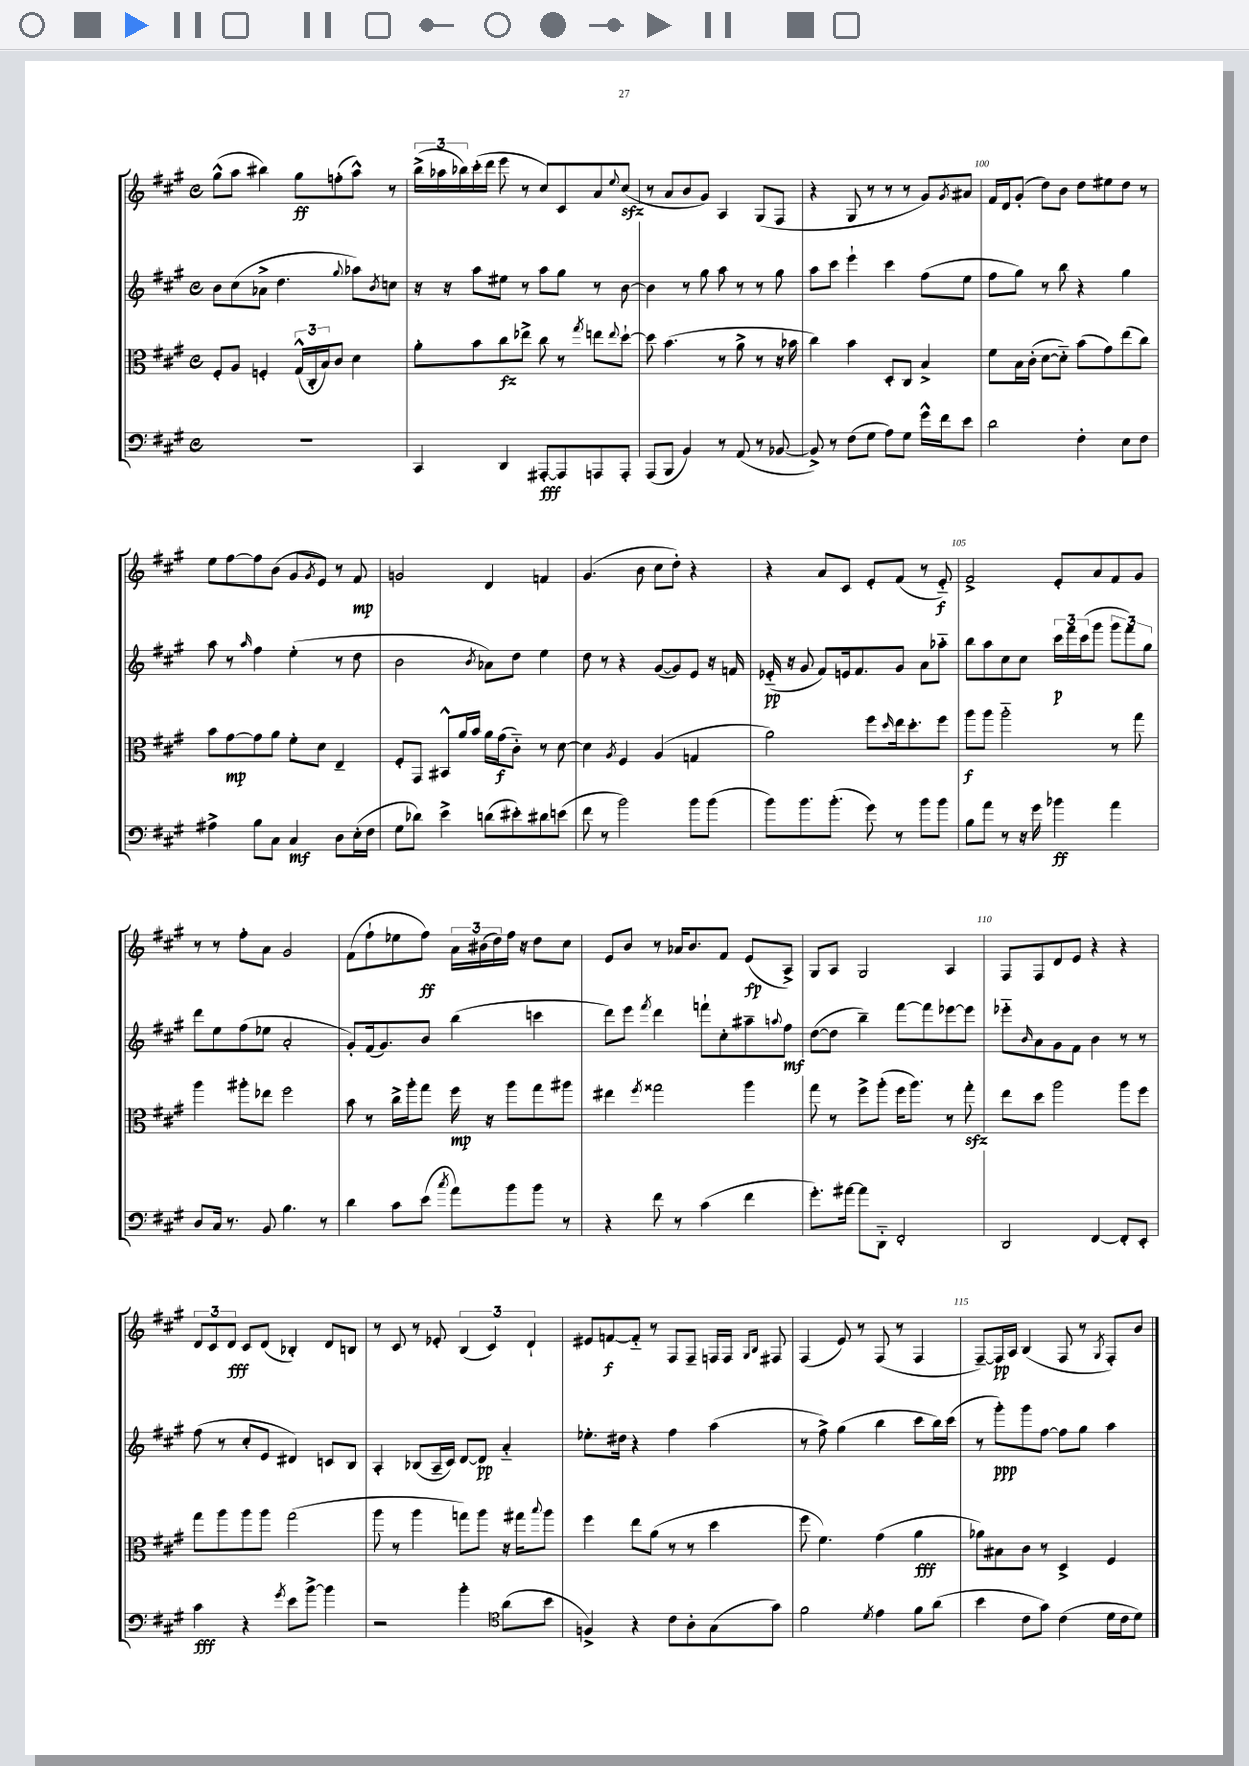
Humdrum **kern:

**kern	**dynam	**kern	**dynam	**kern	**dynam	**kern	**dynam
*part4	*part4	*part3	*part3	*part2	*part2	*part1	*part1
*staff4	*staff4	*staff3	*staff3	*staff2	*staff2	*staff1	*staff1
*clefF4	*	*clefC3	*	*clefG2	*	*clefG2	*
*k[f#c#g#]	*	*k[f#c#g#]	*	*k[f#c#g#]	*	*k[f#c#g#]	*
*M4/4	*	*M4/4	*	*M4/4	*	*M4/4	*
*met(c)	*	*met(c)	*	*met(c)	*	*met(c)	*
=96	=96	=96	=96	=96	=96	=96	=96
1r	.	8F#'/L	.	8b\L	.	(8gg#^^\L	.
.	.	8A/J	.	(8cc#\	.	8aa\J	.
.	.	4Fn'/	.	8a-X^\J	.	4bb#X\)	.
.	.	.	.	4.dd\	.	.	.
.	.	(24G#^^/LL	.	.	.	8gg#\L	ff
.	.	24C#'/	.	.	.	.	.
.	.	24B/J)	.	.	.	.	.
.	.	8c#/J	.	.	.	(8ffn'\	.
.	.	.	.	8qqgg#/	.	.	.
.	.	4d\	.	8aa-X\L)	.	8aa^^\J)	.
.	.	.	.	8qb/	.	.	.
.	.	.	.	8ccn\J	.	8r	.
=97	=97	=97	=97	=97	=97	=97	=97
4CC#/	.	8a'\L	.	16r	.	(24bb^\LL	.
.	.	.	.	.	.	24aa-X\	.
.	.	.	.	16r	.	.	.
.	.	.	.	.	.	24bb-X\)	.
.	.	8b\	.	8aa\L	.	(16ccc#'\	.
.	.	.	.	.	.	16ddd\JJ	.
4DD/	.	8cc#\	fz	8ee#X\J	.	8eee\	.
.	.	8ee-X^\J	.	8r	.	8r	.
[8AAA#X'/L	fff	8cc#\	.	8aa\L	.	8cc#/L)	.
8AAA#/]	.	8r	.	8gg#\J	.	8c#/	.
.	.	8qgg#/	.	.	.	.	.
8AAAn/	.	8een\L	.	8r	.	8a/	.
.	.	8qqee/	.	.	.	8qqee/	.
8AAA'/J	.	[8dd`\J	.	[8b\	.	(8cc#zz/J	.
=98	=98	=98	=98	=98	=98	=98	=98
(8AAA/L	.	8dd\]	.	4b\]	.	8r	.
8BBB/J	.	(4.b\	.	.	.	8a/L	.
4BB/)	.	.	.	8r	.	8b/	.
.	.	.	.	8gg#\	.	8g#/J)	.
8r	.	8r	.	8aa\	.	4A/	.
(8AA/	.	8a^\	.	8r	.	.	.
8r	.	8r	.	8r	.	(8G#/L	.
[8BB-X/	.	16r	.	8gg#\	.	8F#/J	.
.	.	16b-X\	.	.	.	.	.
=99	=99	=99	=99	=99	=99	=99	=99
8BB-^/])	.	4cc#\)	.	8aa\L	.	4r	.
8r	.	.	.	8ccc#\J	.	.	.
(8F#\L	.	4b\	.	4eee`\	.	8G#/	.
8G#\J	.	.	.	.	.	8r	.
8A\L)	.	8D'/L	.	4ccc#\	.	8r	.
8G#\J	.	8C#/J	.	.	.	8r	.
16g#^^\LL	.	4B^/	.	(8ff#\L	.	8g#/L)	.
16f#\J	.	.	.	.	.	.	.
.	.	.	.	.	.	8qg#/	.
8e\J	.	.	.	8ee\J	.	8a#X/J	.
=100	=100	=100	=100	=100	=100	=100	=100
2d\	.	8f#\L	.	8ff#\L	.	16f#/LL	.
.	.	.	.	.	.	16d/J	.
.	.	16B\L	.	8gg#\J)	.	(8g#'/J	.
.	.	(16c#'\JJ	.	.	.	.	.
.	.	[8d\L	.	8r	.	8dd\L)	.
.	.	8d\J])	.	8bb\	.	8b\J	.
4F#'\	.	(8b\L	.	4r	.	8dd\L	.
.	.	8g#\)	.	.	.	8ee#X\	.
8E\L	.	(8ee\	.	4gg#\	.	8dd\J	.
8F#\J	.	8cc#\J)	.	.	.	8r	.
!!LO:LB:g=z
=101	=101	=101	=101	=101	=101	=101	=101
4A#X^\	.	8b\L	.	8aa\	.	8ee\L	.
.	.	[8g#\	mp	8r	.	[8ff#\	.
.	.	.	.	16qqaa/	.	.	.
8B\L	.	8g#\]	.	4ff#\	.	8ff#\]	.
8C#\J	.	8a\J	.	.	.	(8b\J	.
4C#/	mf	8f#'\L	.	(4ee'\	.	8g#/L	.
.	.	.	.	.	.	8qg#/	.
.	.	8d\J	.	.	.	8e/J)	.
8D\L	.	4E~/	.	8r	.	8r	.
(16E'\L	.	.	.	8dd\	.	8f#/	mp
16F#\JJ	.	.	.	.	.	.	.
=102	=102	=102	=102	=102	=102	=102	=102
8G#\L	.	8F#'/L	.	2b\	.	2gn/	.
8d-X\J)	.	8GG#/J	.	.	.	.	.
4e^\	.	8BB#X^^/L	.	.	.	.	.
.	.	16a/L	.	.	.	.	.
.	.	16b/JJ	.	.	.	.	.
.	.	.	.	8qb/	.	.	.
(8dn\L	.	16a\LL	.	8a-X\L)	.	4d/	.
.	.	(16g#\J	f	.	.	.	.
8e#X'\)	.	8c#\J)	.	8dd\J	.	.	.
8d#X\	.	8r	.	4ee\	.	4fn/	.
(8en\J	.	[8d\	.	.	.	.	.
=103	=103	=103	=103	=103	=103	=103	=103
8f#\	.	4d\]	.	8dd\	.	(4.g#/	.
8r	.	.	.	8r	.	.	.
.	.	8qA/	.	.	.	.	.
2b\)	.	4F#/	.	4r	.	.	.
.	.	.	.	.	.	8b\	.
.	.	(4A/	.	([8g#/L	.	8cc#\L	.
.	.	.	.	8g#/])	.	8dd'\J)	.
8b\L	.	4Gn/	.	8e/J	.	4r	.
(8b\J	.	.	.	16r	.	.	.
.	.	.	.	16fn/	.	.	.
=104	=104	=104	=104	=104	=104	=104	=104
8b\L)	.	2a\)	.	(16e-X/	pp	4r	.
.	.	.	.	16r	.	.	.
8.b\	.	.	.	8g#/	.	.	.
.	.	.	.	8f#/L)	.	8a/L	.
(8.b'\J	.	.	.	.	.	.	.
.	.	.	.	16en/k	.	8c#/J	.
.	.	.	.	8.f#/	.	.	.
8g#\)	.	8ff#\L	.	.	.	8e'/L	.
.	.	16qqdd/	.	.	.	.	.
8r	.	16ee\k	.	8g#/J	.	(8f#/J	.
.	.	8.dd'\	.	.	.	.	.
8b\L	.	.	.	8a\L	.	8r	.
8b\J	.	8ff#\J	.	8aa-X\J	.	8e/)	f
=105	=105	=105	=105	=105	=105	=105	=105
8B\L	.	8aa\L	f	8bb\L	.	2f#^/	.
8a\J	.	8aa\J	.	8aa\	.	.	.
8r	.	2aa\	.	8cc#\	.	.	.
16r	.	.	.	8cc#\J	.	.	.
16g#\	.	.	.	.	.	.	.
4b-X\	ff	.	.	24ccc#\LL	p	8e'/L	.
.	.	.	.	24fff#\	.	.	.
.	.	.	.	(24ccc#\J	.	.	.
.	.	.	.	8ggg#\J	.	8a/	.
4a\	.	8r	.	12ggg#\L	.	8f#/	.
.	.	.	.	12fff#\)	.	.	.
.	.	8gg#\	.	.	.	8g#/J	.
.	.	.	.	12gg#\J	.	.	.
!!LO:LB:g=z
=106	=106	=106	=106	=106	=106	=106	=106
8D/L	.	4aa\	.	8ddd\L	.	8r	.
16C#/Jk	.	.	.	8ee\	.	8r	.
8.r	.	.	.	.	.	.	.
.	.	8aa#X'\L	.	(8ff#\	.	8ff#'\L	.
8BB/	.	8ee-X\J	.	8ee-X\J	.	8a\J	.
4.B\	.	2ff#\	.	2a'/	.	2g#/	.
8r	.	.	.	.	.	.	.
=107	=107	=107	=107	=107	=107	=107	=107
4d\	.	8b\	.	8g#'/L)	.	(8f#\L	.
.	.	8r	.	(16f#/k	.	8ff#`\	.
.	.	.	.	8.g#/)	.	.	.
8c#\L	.	16cc#^\LL	.	.	.	8ee-X\	.
.	.	16aa'\J	.	.	.	.	.
(8e\J	.	8gg#\J	.	8b/J	.	8ff#\J)	ff
8qcc#/	.	.	.	.	.	.	.
8a\L)	.	16ff#\	mp	(4bb\	.	24a\LL	.
.	.	.	.	.	.	(24b#X\	.
.	.	16r	.	.	.	.	.
.	.	.	.	.	.	24dd\)	.
8b\	.	8aa\L	.	.	.	16ff#\JJ	.
.	.	.	.	.	.	16r	.
8b\J	.	8gg#\	.	4cccn\	.	8dd\L	.
8r	.	8aa#X\J	.	.	.	8cc#\J	.
=108	=108	=108	=108	=108	=108	=108	=108
4r	.	4ee#X\	.	8ddd\L)	.	8e/L	.
.	.	.	.	8eee\J	.	8b/J	.
.	.	8qff#/	.	8qfff#/	.	.	.
8f#\	.	2gg##X\	.	4ddd\	.	8r	.
8r	.	.	.	.	.	16a-X/KL	.
.	.	.	.	.	.	8.b/	.
(4c#\	.	.	.	8fffn`\L	.	.	.
.	.	.	.	8cc#'\	.	8f#/J	.
4f#\	.	4aa\	.	8aa#X~\	.	(8e/L	fp
.	.	.	.	8qqaan/	.	.	.
.	.	.	.	8ff#\J	mf	8A^/J)	.
=109	=109	=109	=109	=109	=109	=109	=109
8.g#'\L)	.	8gg#\	.	([8dd\L	.	8G#/L	.
.	.	8r	.	8dd\J]	.	8A/J	.
[16a#X\Jk	.	.	.	.	.	.	.
8a#\L]	.	8ff#^\L	.	4bb~\)	.	2G#/	.
8DD\J	.	(8aa'\J	.	.	.	.	.
2FF#'/	.	16ff#\KL	.	[8fff#\L	.	.	.
.	.	8.aa\J)	.	.	.	.	.
.	.	.	.	8fff#\]	.	.	.
.	.	8r	.	[8eee-X\	.	4A/	.
.	.	8gg#zz'\	.	8eee-\J]	.	.	.
=110	=110	=110	=110	=110	=110	=110	=110
2DD/	.	8ee\L	.	8eee-X\L	.	8F#/L	.
.	.	.	.	16qqb/	.	.	.
.	.	8dd\J	.	8a\	.	8F#/	.
.	.	2aa\	.	8g#\	.	8d/	.
.	.	.	.	8f#\J	.	8e/J	.
[4FF#/	.	.	.	4b\	.	4r	.
8FF#'/L]	.	8aa\L	.	8r	.	4r	.
8EE'/J	.	8ff#\J	.	8r	.	.	.
!!LO:LB:g=z
=111	=111	=111	=111	=111	=111	=111	=111
4c#\	fff	8gg#\L	.	(8ff#\	.	12d/L	.
.	.	.	.	.	.	12c#/	.
.	.	8aa\	.	8r	.	.	.
.	.	.	.	.	.	12d/J	fff
4r	.	8aa\	.	8cc#'/L	.	8c#/L	.
.	.	8aa\J	.	8e/J	.	(8d/J	.
8qg#/	.	.	.	.	.	.	.
8e\L	.	(2gg#\	.	4d#X/)	.	4B-X'/)	.
[8b^\J	.	.	.	.	.	.	.
4b\]	.	.	.	8cn/L	.	8d/L	.
.	.	.	.	8B/J	.	8Bn/J	.
=112	=112	=112	=112	=112	=112	=112	=112
2r	.	8aa\	.	4A'/	.	8r	.
.	.	8r	.	.	.	8c#/	.
.	.	4aa\	.	(8B-X/L	.	8r	.
.	.	.	.	16A~/L	.	8e-X'/	.
.	.	.	.	16c#/JJ)	.	.	.
4b'\	.	8ggn\L)	.	[8d/L	.	(6B/	.
.	.	8aa\J	.	8d/J]	pp	.	.
.	.	.	.	.	.	6c#/)	.
*clefC4	*	*	*	*	*	*	*
(8a\L	.	16r	.	4a/	.	.	.
.	.	16gg#X\KL	.	.	.	.	.
.	.	.	.	.	.	6d`/	.
.	.	8qqbb/	.	.	.	.	.
8b\J	.	8aa\J	.	.	.	.	.
=113	=113	=113	=113	=113	=113	=113	=113
4Fn^/)	.	4ff#\	.	8.ee-X'\L	.	8e#X/L	.
.	.	.	.	.	.	[8fn/	f
.	.	.	.	16dd#X\Jk	.	.	.
4r	.	8ee\L	.	4r	.	8f/J]	.
.	.	(8a\J	.	.	.	8r	.
8c#\L	.	8r	.	4ff#\	.	8F#/L	.
8A'\	.	8r	.	.	.	8F#~/J	.
(8G#\	.	4dd\	.	(4aa\	.	16Fn/LL	.
.	.	.	.	.	.	16F/JJ	.
.	.	.	.	.	.	16qqG#/LL	.
.	.	.	.	.	.	16qqB/JJ	.
8g#\J)	.	.	.	.	.	8F#X/	.
=114	=114	=114	=114	=114	=114	=114	=114
2f#\	.	8ff#\	.	8r	.	(4F#/	.
.	.	4.f#\)	.	8ff#^\)	.	.	.
.	.	.	.	(4gg#\	.	8e/)	.
.	.	.	.	.	.	8r	.
8qd/	.	.	.	.	.	.	.
4e\	.	(4g#\	.	4bb\	.	(8F#/	.
.	.	.	.	.	.	8r	.
8f#\L	.	4a\	fff	8ccc#\L	.	4F#/	.
(8a\J	.	.	.	16bb\L)	.	.	.
.	.	.	.	(16ccc#\JJ	.	.	.
=115	=115	=115	=115	=115	=115	=115	=115
4b\	.	8a-X\L)	.	8r	.	[8F#~/L)	.
.	.	8B#X\	.	8ggg#'\L)	ppp	16F#/L]	pp
.	.	.	.	.	.	16A/JJ	.
8c#\L	.	8c#\J	.	8ggg#\	.	(4B/	.
8g#\J)	.	8r	.	[8ff#\J	.	.	.
(4c#\	.	4D^/	.	8ff#\L]	.	8F#/	.
.	.	.	.	8gg#\J	.	8r	.
.	.	.	.	.	.	8qG#/	.
16d\LL	.	4F#/	.	4aa\	.	8F#'/L)	.
16c#\J	.	.	.	.	.	.	.
8d\J)	.	.	.	.	.	8b/J	.
==	==	==	==	==	==	==	==
*-	*-	*-	*-	*-	*-	*-	*-
